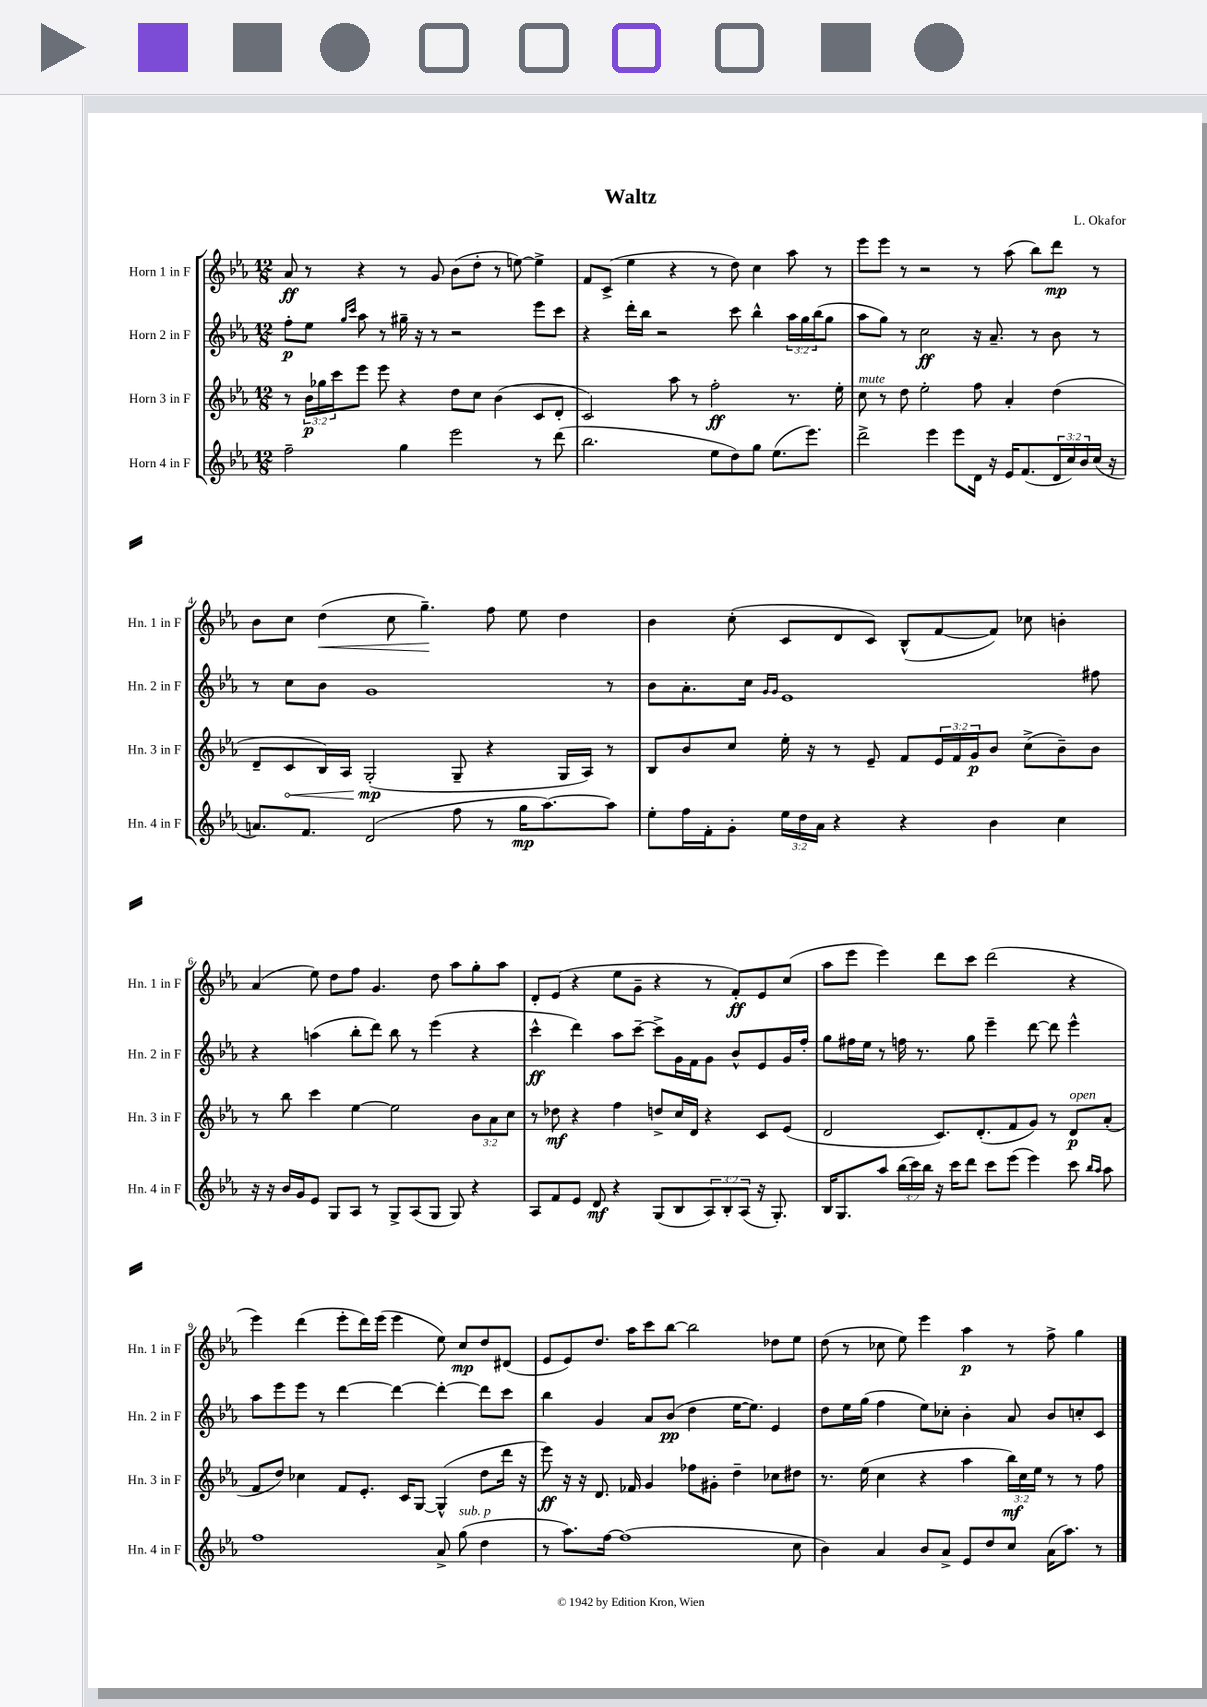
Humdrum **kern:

**kern	**dynam	**kern	**dynam	**kern	**dynam	**kern	**dynam
*part4	*part4	*part3	*part3	*part2	*part2	*part1	*part1
*staff4	*staff4	*staff3	*staff3	*staff2	*staff2	*staff1	*staff1
*I"Horn 4 in F	*	*I"Horn 3 in F	*	*I"Horn 2 in F	*	*I"Horn 1 in F	*
*I'Hn. 4 in F	*	*I'Hn. 3 in F	*	*I'Hn. 2 in F	*	*I'Hn. 1 in F	*
*clefG2	*	*clefG2	*	*clefG2	*	*clefG2	*
*k[b-e-a-]	*	*k[b-e-a-]	*	*k[b-e-a-]	*	*k[b-e-a-]	*
*M12/8	*	*M12/8	*	*M12/8	*	*M12/8	*
=1	=1	=1	=1	=1	=1	=1	=1
2ff~\	.	8r	.	8ff'\L	p	8a-/	ff
.	.	24b-\LL	p	8ee-\J	.	8r	.
.	.	24gg-X\	.	.	.	.	.
.	.	24ccc\J	.	.	.	.	.
.	.	.	.	16qqgg/LL	.	.	.
.	.	.	.	16qqccc/JJ	.	.	.
.	.	8eee-\J	.	8aa-\	.	4r	.
.	.	8eee-\	.	8r	.	.	.
4gg\	.	4r	.	16gg#X~\	.	8r	.
.	.	.	.	16r	.	.	.
.	.	.	.	8r	.	8g/	.
2eee-\	.	8dd\L	.	2r	.	(8b-\L	.
.	.	8cc\J	.	.	.	8dd'\J	.
.	.	(4b-\	.	.	.	8r	.
.	.	.	.	.	.	[8een\)	.
8r	.	8c/L	.	8eee-\L	.	4ee^\]	.
(8ddd\	.	8d'/J	.	8ccc\J	.	.	.
=2	=2	=2	=2	=2	=2	=2	=2
2.bb-\	.	2c/)	.	4r	.	8f/L	.
.	.	.	.	.	.	(8c^/J	.
.	.	.	.	16ddd'\LL	.	4ee-\	.
.	.	.	.	16bb-\JJ	.	.	.
.	.	.	.	2r	.	.	.
.	.	8aa-\	.	.	.	4r	.
.	.	8r	.	.	.	.	.
8ee-\L	.	2ff'\	ff	.	.	8r	.
8dd\)	.	.	.	8ccc\	.	8dd\)	.
8gg\J	.	.	.	4bb-^^\	.	4cc\	.
(8.ee-\L	.	.	.	.	.	.	.
.	.	8.r	.	24aa-\LL	.	8aa-\	.
.	.	.	.	24gg\	.	.	.
8.eee-\J)	.	.	.	.	.	.	.
.	.	.	.	(24bb-\J	.	.	.
.	.	.	.	8gg\J	.	8r	.
.	.	16ee-'\	.	.	.	.	.
=3	=3	=3	=3	=3	=3	=3	=3
!	!	!LO:TX:a:i:t=mute	!	!	!	!	!
2ddd^\	.	8cc\	.	8aa-\L	.	8eee-\L	.
.	.	8r	.	8gg\J)	.	8eee-\J	.
.	.	8dd\	.	8r	.	8r	.
.	.	2ee-'\	.	2cc\	ff	2r	.
4eee-\	.	.	.	.	.	.	.
8eee-\L	.	.	.	.	.	.	.
16d\Jk	.	8ff\	.	16r	.	8r	.
16r	.	.	.	8.a-~/	.	.	.
16e-/KL	.	4a-'/	.	.	.	(8aa-\	.
(8.f/	.	.	.	.	.	.	.
.	.	.	.	8r	.	8bb-\L)	.
24d/L	.	(4dd\	.	8b-\	.	8ddd\J	mp
24cc/)	.	.	.	.	.	.	.
24b-/	.	.	.	.	.	.	.
(16cc/JJ	.	.	.	8r	.	8r	.
16r	.	.	.	.	.	.	.
!!LO:LB:g=z
=4	=4	=4	=4	=4	=4	=4	=4
8.an/L)	.	8d~/L	.	8r	.	8b-\L	.
!	!	!	!LO:HP:b	!	!	!	!
.	.	8c/	<	8cc\L	.	8cc\J	.
8.f/J	.	.	.	.	.	.	.
!	!	!	!	!	!	!	!LO:HP:b
.	.	16B-/L)	.	8b-\J	.	(4dd\	<
.	.	16A-/JJ	.	.	.	.	.
(2d/	.	(2G'/	mp	1g	.	.	.
.	.	.	.	.	.	8cc\	.
.	.	.	.	.	.	4.gg~\)	.
8ff\	.	8G~/	[	.	.	.	.
8r	.	4r	.	.	.	8ff\	[
16gg\KL	mp	.	.	.	.	8ee-\	.
[8.aa-\)	.	.	.	.	.	.	.
.	.	16G/LL	.	.	.	4dd\	.
.	.	16A-/JJ)	.	.	.	.	.
8aa-\J]	.	8r	.	8r	.	.	.
=5	=5	=5	=5	=5	=5	=5	=5
8ee-'\L	.	8B-/L	.	8b-\L	.	4b-\	.
16ff\L	.	8b-/	.	8.a-'\	.	.	.
16f'\J	.	.	.	.	.	.	.
8g'\J	.	8cc/J	.	.	.	(8cc'\	.
.	.	.	.	16cc\Jk	.	.	.
.	.	.	.	16qqg/LL	.	.	.
.	.	.	.	16qqg/JJ	.	.	.
24ee-\LL	.	16ee-'\	.	1e-	.	8c/L	.
24dd\	.	.	.	.	.	.	.
.	.	16r	.	.	.	.	.
24a-\JJ	.	.	.	.	.	.	.
4r	.	8r	.	.	.	8d/	.
.	.	8e-~/	.	.	.	8c/J)	.
4r	.	8f/L	.	.	.	(8B-^^/L	.
.	.	24e-/L	.	.	.	[8f/	.
.	.	24f/	.	.	.	.	.
.	.	24g/J	p	.	.	.	.
4b-\	.	8b-/J	.	.	.	8f/J])	.
.	.	(8cc^\L	.	.	.	8cc-X\	.
4cc\	.	8b-~\)	.	.	.	4bn'\	.
.	.	8b-\J	.	8ff#X\	.	.	.
!!LO:LB:g=z
=6	=6	=6	=6	=6	=6	=6	=6
16r	.	8r	.	4r	.	(4a-/	.
16r	.	.	.	.	.	.	.
16b-/LL	.	8bb-\	.	.	.	.	.
16g/J	.	.	.	.	.	.	.
8e-/J	.	4ccc\	.	(4aan\	.	8ee-\)	.
8G/L	.	.	.	.	.	8dd\L	.
8A-/J	.	[4ee-\	.	8bb-'\L	.	8ff\J	.
8r	.	.	.	8ddd\J)	.	4.g/	.
8G^/L	.	2ee-\]	.	8bb-\	.	.	.
(8A-/	.	.	.	8r	.	.	.
8G/J	.	.	.	(4eee-\	.	8dd\	.
8G/)	.	.	.	.	.	8aa-\L	.
4r	.	12b-\L	.	4r	.	8gg'\	.
.	.	12a-\	.	.	.	.	.
.	.	.	.	.	.	8aa-\J	.
.	.	12cc\J	.	.	.	.	.
=7	=7	=7	=7	=7	=7	=7	=7
8A-/L	.	8r	.	4ccc^^\	ff	8d'/L	.
8f/	.	8dd-X\	mf	.	.	(8e-/J	.
8e-/J	.	4r	.	4ddd\)	.	4r	.
8d/	mf	.	.	.	.	.	.
4r	.	4ff\	.	8aa-\L	.	8ee-\L	.
.	.	.	.	[8ccc~\J	.	8g~\J	.
(8G/L	.	8ddn^/L	.	8ccc^\L]	.	4r	.
8B-/	.	16cc/L	.	16g\L	.	.	.
.	.	16d/JJ	.	16f\J	.	.	.
12A-/)	.	4r	.	8g\J	.	8r	.
12B-'/	.	.	.	.	.	.	.
.	.	.	.	8b-^^/L	.	8f'/L)	ff
(12A-/J	.	.	.	.	.	.	.
16r	.	8c/L	.	8e-/	.	8e-/	.
8.G'/)	.	.	.	.	.	.	.
.	.	(8e-/J	.	16g/L	.	(8cc/J	.
.	.	.	.	16ff'/JJ	.	.	.
=8	=8	=8	=8	=8	=8	=8	=8
16B-/KL	.	2d/	.	8gg\L	.	8aa-\L	.
8.G/	.	.	.	.	.	.	.
.	.	.	.	16ff#X\L	.	8eee-\J	.
.	.	.	.	16ee-\JJ	.	.	.
8aa-/J	.	.	.	8r	.	4eee-\)	.
(24bb-\LL	.	.	.	16ffn\	.	.	.
24ccc\)	.	.	.	.	.	.	.
.	.	.	.	8.r	.	.	.
24bb-\JJ	.	.	.	.	.	.	.
16r	.	8.c/L)	.	.	.	8ddd\L	.
16ccc\KL	.	.	.	.	.	.	.
8ddd\J	.	.	.	8gg\	.	8ccc\J	.
.	.	(8.d'/	.	.	.	.	.
8ccc\L	.	.	.	4eee-~\	.	(2ddd\	.
(8eee-\J	.	8f/	.	.	.	.	.
4eee-\)	.	8g/J)	.	[8ddd\	.	.	.
.	.	8r	.	8ddd\]	.	.	.
!	!	!LO:TX:a:i:t=open	!	!	!	!	!
8ccc\	.	8d/L	p	4eee-^^\	.	4r	.
16qqbb-/LL	.	.	.	.	.	.	.
16qqaa-/JJ	.	.	.	.	.	.	.
8aa-\	.	(8a-'/J	.	.	.	.	.
!!LO:LB:g=z
=9	=9	=9	=9	=9	=9	=9	=9
1ff	.	8f/L	.	8aa-\L	.	4eee-\)	.
.	.	8dd/J)	.	8eee-\	.	.	.
.	.	4cc-X\	.	8eee-\J	.	(4ddd\	.
.	.	.	.	8r	.	.	.
.	.	8f/L	.	[4ddd\	.	8eee-'\L	.
.	.	8.e-'/J	.	.	.	16ddd\L)	.
.	.	.	.	.	.	(16eee-\JJ	.
.	.	.	.	4ddd\_	.	4eee-\	.
.	.	16c/KL	.	.	.	.	.
.	.	[8G/J	.	.	.	.	.
8a-^/	.	(4G^^/]	.	4ddd'\_	.	8ee-\)	.
!LO:TX:a:i:t=sub. p	!	!	!	!	!	!	!
(8gg\	.	.	.	.	.	8cc/L	mp
4dd\	.	8dd\L	.	8ddd\L]	.	8dd/	.
.	.	16ddd\Jk	.	8ccc\J	.	(8d#X/J	.
.	.	16r	.	.	.	.	.
=10	=10	=10	=10	=10	=10	=10	=10
8r	.	8eee-\)	ff	4bb-\	.	8e-/L	.
8.aa-\L)	.	16r	.	.	.	8e-/)	.
.	.	16r	.	.	.	.	.
.	.	8.d/	.	4g/	.	8.dd/J	.
[16ff\Jk	.	.	.	.	.	.	.
(1ff]	.	.	.	.	.	.	.
.	.	16f-X/	.	.	.	16aa-\KL	.
.	.	4g/	.	8a-/L	.	8ccc\	.
.	.	.	.	(8b-/J	pp	[8bb-\J	.
.	.	8ff-X\L	.	4dd\	.	2bb-\]	.
.	.	8g#X'\J	.	.	.	.	.
.	.	4dd~\	.	[16ee-\KL	.	.	.
.	.	.	.	8.ee-\J])	.	.	.
.	.	8cc-X\L	.	4e-/	.	8dd-X\L	.
8cc\	.	8dd#X\J	.	.	.	8ee-\J	.
=11	=11	=11	=11	=11	=11	=11	=11
4b-\)	.	8.r	.	8dd\L	.	(8dd\	.
.	.	.	.	16ee-\L	.	8r	.
.	.	(16ee-\	.	(16gg\JJ	.	.	.
4a-/	.	4cc\	.	4ff\	.	8cc-X\	.
.	.	.	.	.	.	8ee-\)	.
8b-/L	.	4r	.	8ee-\L)	.	4eee-\	.
8a-^/J	.	.	.	8cc-X'\J	.	.	.
8e-/L	.	4aa-\	.	4b-'\	.	4aa-\	p
8dd/	.	.	.	.	.	.	.
8cc/J	.	24bb-\LL)	mf	8a-/	.	8r	.
.	.	24cc\	.	.	.	.	.
.	.	24ee-\JJ	.	.	.	.	.
(16a-\KL	.	8r	.	8b-/L	.	8ff^\	.
8.aa-\J)	.	.	.	.	.	.	.
.	.	8r	.	8ccn'/	.	4gg\	.
8r	.	8ff\	.	8c/J	.	.	.
==	==	==	==	==	==	==	==
*-	*-	*-	*-	*-	*-	*-	*-
